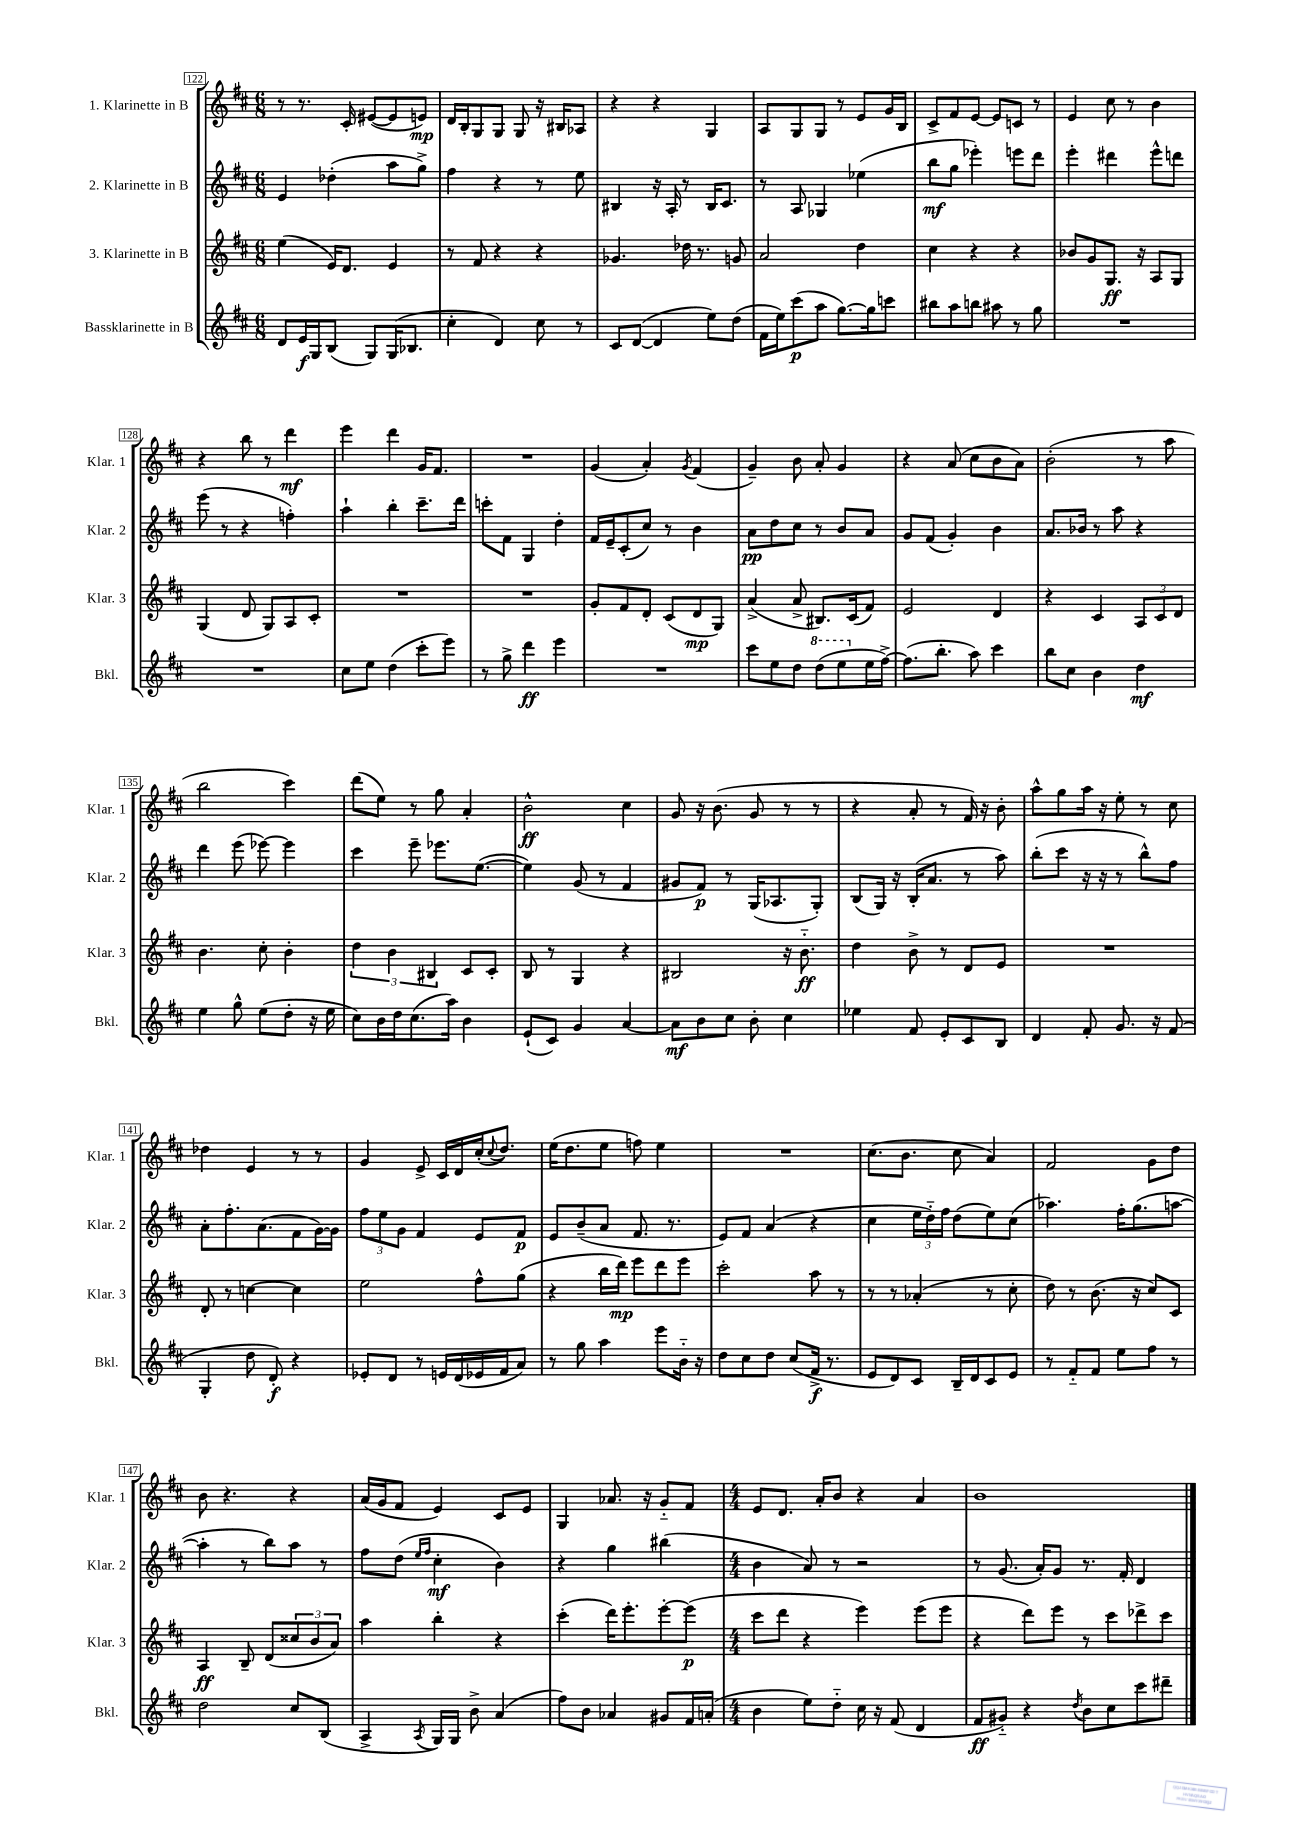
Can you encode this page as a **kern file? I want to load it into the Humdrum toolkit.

**kern	**dynam	**kern	**dynam	**kern	**dynam	**kern	**dynam
*part4	*part4	*part3	*part3	*part2	*part2	*part1	*part1
*staff4	*staff4	*staff3	*staff3	*staff2	*staff2	*staff1	*staff1
*I"Bassklarinette in B	*	*I"3. Klarinette in B	*	*I"2. Klarinette in B	*	*I"1. Klarinette in B	*
*I'Bkl.	*	*I'Klar. 3	*	*I'Klar. 2	*	*I'Klar. 1	*
*clefG2	*	*clefG2	*	*clefG2	*	*clefG2	*
*k[f#c#]	*	*k[f#c#]	*	*k[f#c#]	*	*k[f#c#]	*
*M6/8	*	*M6/8	*	*M6/8	*	*M6/8	*
=122	=122	=122	=122	=122	=122	=122	=122
8d/L	.	(4ee\	.	4e/	.	8r	.
16e/L	f	.	.	.	.	8.r	.
16G/J	.	.	.	.	.	.	.
(8B/J	.	16e/KL)	.	(4dd-X'\	.	.	.
.	.	8.d/J	.	.	.	16c#'/	.
8G/L)	.	.	.	.	.	([8e#X/L	.
(16G/K	.	4e/	.	8aa\L	.	8e#/]	.
8.B-X/J	.	.	.	.	.	.	.
.	.	.	.	8gg^\J)	.	8en/J)	mp
=123	=123	=123	=123	=123	=123	=123	=123
4cc#'\	.	8r	.	4ff#\	.	16d/LL	.
.	.	.	.	.	.	16B'/J	.
.	.	8f#/	.	.	.	8G/	.
4d/)	.	4r	.	4r	.	8G/J	.
.	.	.	.	.	.	8G/	.
8cc#\	.	4r	.	8r	.	16r	.
.	.	.	.	.	.	16B#X/KL	.
8r	.	.	.	8ee\	.	8A-X/J	.
=124	=124	=124	=124	=124	=124	=124	=124
8c#/L	.	4.g-X/	.	4B#X/	.	4r	.
([8d/J	.	.	.	.	.	.	.
4d/]	.	.	.	16r	.	4r	.
.	.	.	.	16A'/	.	.	.
.	.	16dd-X\	.	8r	.	.	.
.	.	8.r	.	.	.	.	.
8ee\L)	.	.	.	16B#/KL	.	4G/	.
.	.	.	.	8.c#/J	.	.	.
(8dd\J	.	8gn/	.	.	.	.	.
=125	=125	=125	=125	=125	=125	=125	=125
16f#\LL	.	2a/	.	8r	.	8A/L	.
16ee\J)	.	.	.	.	.	.	.
(8ccc#\	p	.	.	8A/	.	8G/	.
8aa\J	.	.	.	4G-X/	.	8G/J	.
[8.gg\L)	.	.	.	.	.	8r	.
.	.	4dd\	.	(4ee-X\	.	8e/L	.
16gg\k]	.	.	.	.	.	.	.
8cccn\J	.	.	.	.	.	16g/L	.
.	.	.	.	.	.	16B/JJ	.
=126	=126	=126	=126	=126	=126	=126	=126
8bb#X\L	.	4cc#\	.	8bb\L	mf	8c#^/L	.
8aa\	.	.	.	8gg\J	.	8f#/	.
8bbn\J	.	4r	.	4eee-X'\)	.	[8e/J	.
8aa#X\	.	.	.	.	.	8e/L]	.
8r	.	4r	.	8eeen\L	.	8cn/J	.
8gg\	.	.	.	8ddd\J	.	8r	.
=127	=127	=127	=127	=127	=127	=127	=127
2.r	.	8b-X/L	.	4eee'\	.	4e/	.
.	.	8g/	.	.	.	.	.
.	.	8.G/J	ff	4ddd#X\	.	8cc#\	.
.	.	.	.	.	.	8r	.
.	.	16r	.	.	.	.	.
.	.	8A/L	.	8eee^^\L	.	4b\	.
.	.	8G/J	.	8dddn\J	.	.	.
!!LO:LB:g=z
=128	=128	=128	=128	=128	=128	=128	=128
2.r	.	(4G/	.	(8eee\	.	4r	.
.	.	.	.	8r	.	.	.
.	.	8d/	.	4r	.	8bb\	.
.	.	8G/L)	.	.	.	8r	.
.	.	8A/	.	4ffn'\)	.	4ddd\	mf
.	.	8c#'/J	.	.	.	.	.
=129	=129	=129	=129	=129	=129	=129	=129
8cc#\L	.	2.r	.	4aa`\	.	4eee\	.
8ee\J	.	.	.	.	.	.	.
(4dd\	.	.	.	4bb'\	.	4ddd\	.
8ccc#'\L	.	.	.	8.ccc#~\L	.	16g/KL	.
.	.	.	.	.	.	8.f#/J	.
8eee\J)	.	.	.	.	.	.	.
.	.	.	.	16ddd\Jk	.	.	.
=130	=130	=130	=130	=130	=130	=130	=130
8r	.	2.r	.	8cccn'\L	.	2.r	.
8gg^\	.	.	.	8f#\J	.	.	.
4ddd\	ff	.	.	4G/	.	.	.
4eee\	.	.	.	4dd'\	.	.	.
=131	=131	=131	=131	=131	=131	=131	=131
2.r	.	8g'/L	.	16f#/LL	.	(4g/	.
.	.	.	.	16e~/J	.	.	.
.	.	8f#/	.	(8c#'/	.	.	.
.	.	8d'/J	.	8cc#/J)	.	4a'/)	.
.	.	(8c#/L	.	8r	.	.	.
.	.	.	.	.	.	8qg/	.
.	.	8d/	mp	4b\	.	(4f#/	.
.	.	8G/J)	.	.	.	.	.
=132	=132	=132	=132	=132	=132	=132	=132
8ccc#\L	.	(4a^/	.	8a\L	pp	4g~/)	.
8ee\	.	.	.	8dd\	.	.	.
8dd\J	.	8a^/	.	8cc#\J	.	8b\	.
*8va	*	*	*	*	*	*	*
(8ddd\L	.	8.B#X/L)	.	8r	.	8a'/	.
8eee\	.	.	.	8b/L	.	4g/	.
.	.	(16c#/k	.	.	.	.	.
*X8va	*	*	*	*	*	*	*
16ee\L	.	8f#/J)	.	8a/J	.	.	.
[16ff#^\JJ)	.	.	.	.	.	.	.
=133	=133	=133	=133	=133	=133	=133	=133
(8.ff#\L]	.	2e/	.	8g/L	.	4r	.
.	.	.	.	(8f#/J	.	.	.
8.bb'\J	.	.	.	.	.	.	.
.	.	.	.	4g'/)	.	(8a/	.
8aa\)	.	.	.	.	.	8cc#\L	.
4ccc#\	.	4d/	.	4b\	.	8b\	.
.	.	.	.	.	.	8a\J)	.
=134	=134	=134	=134	=134	=134	=134	=134
8bb\L	.	4r	.	8.a/L	.	(2b'\	.
8cc#\J	.	.	.	.	.	.	.
.	.	.	.	16b-X/Jk	.	.	.
4b\	.	4c#/	.	8r	.	.	.
.	.	.	.	8aa\	.	.	.
4dd\	mf	12A/L	.	4r	.	8r	.
.	.	12c#/	.	.	.	.	.
.	.	.	.	.	.	8aa\	.
.	.	12d/J	.	.	.	.	.
!!LO:LB:g=z
=135	=135	=135	=135	=135	=135	=135	=135
4ee\	.	4.b\	.	4ddd\	.	2bb\	.
8gg^^\	.	.	.	(8eee\	.	.	.
(8ee\L	.	8cc#'\	.	[8eee-X\)	.	.	.
8dd'\J	.	4b'\	.	4eee-\]	.	4ccc#\)	.
16r	.	.	.	.	.	.	.
16ee\	.	.	.	.	.	.	.
=136	=136	=136	=136	=136	=136	=136	=136
8cc#\L)	.	6dd\	.	4ccc#\	.	(8ddd\L	.
16b\L	.	.	.	.	.	8ee\J)	.
.	.	6b\	.	.	.	.	.
16dd\J	.	.	.	.	.	.	.
(8.cc#\	.	.	.	8eee~\	.	8r	.
.	.	6B#X/	.	.	.	.	.
.	.	.	.	8.eee-X\L	.	8gg\	.
16aa\Jk)	.	.	.	.	.	.	.
4b\	.	8c#/L	.	.	.	4a'/	.
.	.	.	.	([8.ee\J	.	.	.
.	.	8c#'/J	.	.	.	.	.
=137	=137	=137	=137	=137	=137	=137	=137
(8e`/L	.	8B/	.	4ee\])	.	2b^^\	ff
8c#/J)	.	8r	.	.	.	.	.
4g/	.	4G/	.	(8g/	.	.	.
.	.	.	.	8r	.	.	.
[4a/	.	4r	.	4f#/	.	4cc#\	.
=138	=138	=138	=138	=138	=138	=138	=138
8a\L]	mf	2B#X/	.	8g#X/L	.	8g/	.
8b\	.	.	.	8f#/J)	p	16r	.
.	.	.	.	.	.	(8.b\	.
8cc#\J	.	.	.	8r	.	.	.
8b'\	.	.	.	(16G/KL	.	8g/	.
.	.	.	.	8.A-X/	.	.	.
4cc#\	.	16r	.	.	.	8r	.
.	.	8.b\	ff	.	.	.	.
.	.	.	.	8G'/J)	.	8r	.
=139	=139	=139	=139	=139	=139	=139	=139
4ee-X\	.	4dd\	.	(8B/L	.	4r	.
.	.	.	.	16G/Jk)	.	.	.
.	.	.	.	16r	.	.	.
8f#/	.	8b^\	.	(16B'/KL	.	8a'/	.
.	.	.	.	8.a/J	.	.	.
8e'/L	.	8r	.	.	.	8r	.
8c#/	.	8d/L	.	8r	.	16f#/)	.
.	.	.	.	.	.	16r	.
8B/J	.	8e/J	.	8aa\)	.	8b'\	.
=140	=140	=140	=140	=140	=140	=140	=140
4d/	.	2.r	.	(8bb'\L	.	8aa^^\L	.
.	.	.	.	8ccc#\J	.	8gg\	.
8f#'/	.	.	.	16r	.	16aa\Jk	.
.	.	.	.	16r	.	16r	.
8.g/	.	.	.	8r	.	8ee'\	.
.	.	.	.	8bb^^\L)	.	8r	.
16r	.	.	.	.	.	.	.
(8f#/	.	.	.	8ff#\J	.	8cc#\	.
!!LO:LB:g=z
=141	=141	=141	=141	=141	=141	=141	=141
4G'/	.	8d'/	.	8a'\L	.	4dd-X\	.
.	.	8r	.	8.ff#'\	.	.	.
8dd\	.	[4ccn\	.	.	.	4e/	.
.	.	.	.	(8.a\	.	.	.
8d'/)	f	.	.	.	.	.	.
4r	.	4cc\]	.	8f#\	.	8r	.
.	.	.	.	[16g\L)	.	8r	.
.	.	.	.	16g\JJ]	.	.	.
=142	=142	=142	=142	=142	=142	=142	=142
8e-X'/L	.	2ee\	.	12ff#\L	.	4g/	.
.	.	.	.	12ee\	.	.	.
8d/J	.	.	.	.	.	.	.
.	.	.	.	12g\J	.	.	.
8r	.	.	.	4f#/	.	8e^/	.
16en/LL	.	.	.	.	.	16c#/LL	.
(16d/	.	.	.	.	.	16d/	.
16e-X/	.	8ff#^^\L	.	8e/L	.	(16cc#'/J	.
.	.	.	.	.	.	8qqcc#/	.
16f#/J	.	.	.	.	.	8.dd/J)	.
8a/J)	.	(8gg\J	.	8f#/J	p	.	.
=143	=143	=143	=143	=143	=143	=143	=143
8r	.	4r	.	8e/L	.	(16ee\KL	.
.	.	.	.	.	.	8.dd\	.
8gg\	.	.	.	(8b~/	.	.	.
4aa\	.	16bb\LL	.	8a/J	.	8ee\J	.
.	.	16ddd\JJ)	mp	.	.	.	.
.	.	8eee\L	.	8.f#/	.	8ffn\)	.
8eee\L	.	8ddd\	.	.	.	4ee\	.
.	.	.	.	8.r	.	.	.
16b\Jk	.	8eee\J	.	.	.	.	.
16r	.	.	.	.	.	.	.
=144	=144	=144	=144	=144	=144	=144	=144
8dd\L	.	2ccc#'\	.	8e/L)	.	2.r	.
8cc#\	.	.	.	8f#/J	.	.	.
8dd\J	.	.	.	(4a/	.	.	.
(8cc#/L	.	.	.	.	.	.	.
16f#^/Jk	f	8aa\	.	4r	.	.	.
8.r	.	.	.	.	.	.	.
.	.	8r	.	.	.	.	.
=145	=145	=145	=145	=145	=145	=145	=145
8e/L	.	8r	.	4cc#\	.	(8.cc#\L	.
8d/)	.	8r	.	.	.	.	.
.	.	.	.	.	.	8.b\J	.
8c#/J	.	(4a-X'/	.	24ee\LL	.	.	.
.	.	.	.	24dd\)	.	.	.
.	.	.	.	24ff#\JJ	.	.	.
16B~/LL	.	.	.	(8dd\L	.	8cc#\	.
16d/J	.	.	.	.	.	.	.
8c#/	.	8r	.	8ee\)	.	4a/)	.
8e/J	.	8cc#'\	.	(8cc#\J	.	.	.
=146	=146	=146	=146	=146	=146	=146	=146
8r	.	8dd\)	.	4.aa-X\)	.	2f#/	.
8f#/L	.	8r	.	.	.	.	.
8f#/J	.	(8.b\	.	.	.	.	.
8ee\L	.	.	.	16ff#'\KL	.	.	.
.	.	16r	.	(8.gg\	.	.	.
8ff#\J	.	8cc#/L)	.	.	.	8g\L	.
8r	.	8c#/J	.	[8aan\J	.	8dd\J	.
!!LO:LB:g=z
=147	=147	=147	=147	=147	=147	=147	=147
2dd\	.	4A/	ff	4aa'\]	.	8b\	.
.	.	.	.	.	.	4.r	.
.	.	8B~/	.	8r	.	.	.
.	.	(8d/L	.	8bb\L)	.	.	.
8cc#/L	.	12cc##X/	.	8aa\J	.	4r	.
.	.	12b/	.	.	.	.	.
(8B/J	.	.	.	8r	.	.	.
.	.	12a/J)	.	.	.	.	.
=148	=148	=148	=148	=148	=148	=148	=148
4A^/	.	4aa\	.	8ff#\L	.	(16a/LL	.
.	.	.	.	.	.	16g/J	.
.	.	.	.	(8dd\J	.	8f#/J	.
.	.	.	.	16qqee/LL	.	.	.
8qA/	.	.	.	16qqff#/JJ	.	.	.
16G/LL)	.	4bb'\	.	4cc#'\	mf	4e/)	.
16G/JJ	.	.	.	.	.	.	.
8b^\	.	.	.	.	.	.	.
(4a/	.	4r	.	4b\)	.	8c#/L	.
.	.	.	.	.	.	8e/J	.
=149	=149	=149	=149	=149	=149	=149	=149
8ff#\L)	.	(4ccc#'\	.	4r	.	4G/	.
8b\J	.	.	.	.	.	.	.
4a-X/	.	16ddd\KL)	.	4gg\	.	8.a-X/	.
.	.	8.eee'\	.	.	.	.	.
.	.	.	.	.	.	16r	.
8g#X/L	.	[8eee'\	.	(4bb#X\	.	8g/L	.
16f#/L	.	(8eee\J]	p	.	.	8f#/J	.
(16an'/JJ	.	.	.	.	.	.	.
=150	=150	=150	=150	=150	=150	=150	=150
*M4/4	*	*M4/4	*	*M4/4	*	*M4/4	*
4b\	.	8ccc#\L	.	4b\	.	8e/L	.
.	.	8ddd\J	.	.	.	8.d/J	.
8ee\L)	.	4r	.	8a/)	.	.	.
.	.	.	.	.	.	16a'/KL	.
8dd\J	.	.	.	8r	.	8b/J	.
16cc#\	.	4eee\)	.	2r	.	4r	.
16r	.	.	.	.	.	.	.
(8f#/	.	.	.	.	.	.	.
4d/	.	(8eee\L	.	.	.	4a/	.
.	.	8eee\J	.	.	.	.	.
=151	=151	=151	=151	=151	=151	=151	=151
8f#/L	ff	4r	.	8r	.	1b	.
8g#X/J)	.	.	.	(8.g/	.	.	.
4r	.	8ddd\L)	.	.	.	.	.
.	.	.	.	16a'/KL)	.	.	.
.	.	8eee\J	.	8g/J	.	.	.
8qdd/	.	.	.	.	.	.	.
8b\L	.	8r	.	8.r	.	.	.
8cc#\	.	8ccc#\L	.	.	.	.	.
.	.	.	.	16f#'/	.	.	.
8ccc#\	.	8ddd-X^\	.	4d/	.	.	.
8ddd#X~\J	.	8ccc#\J	.	.	.	.	.
==	==	==	==	==	==	==	==
*-	*-	*-	*-	*-	*-	*-	*-
